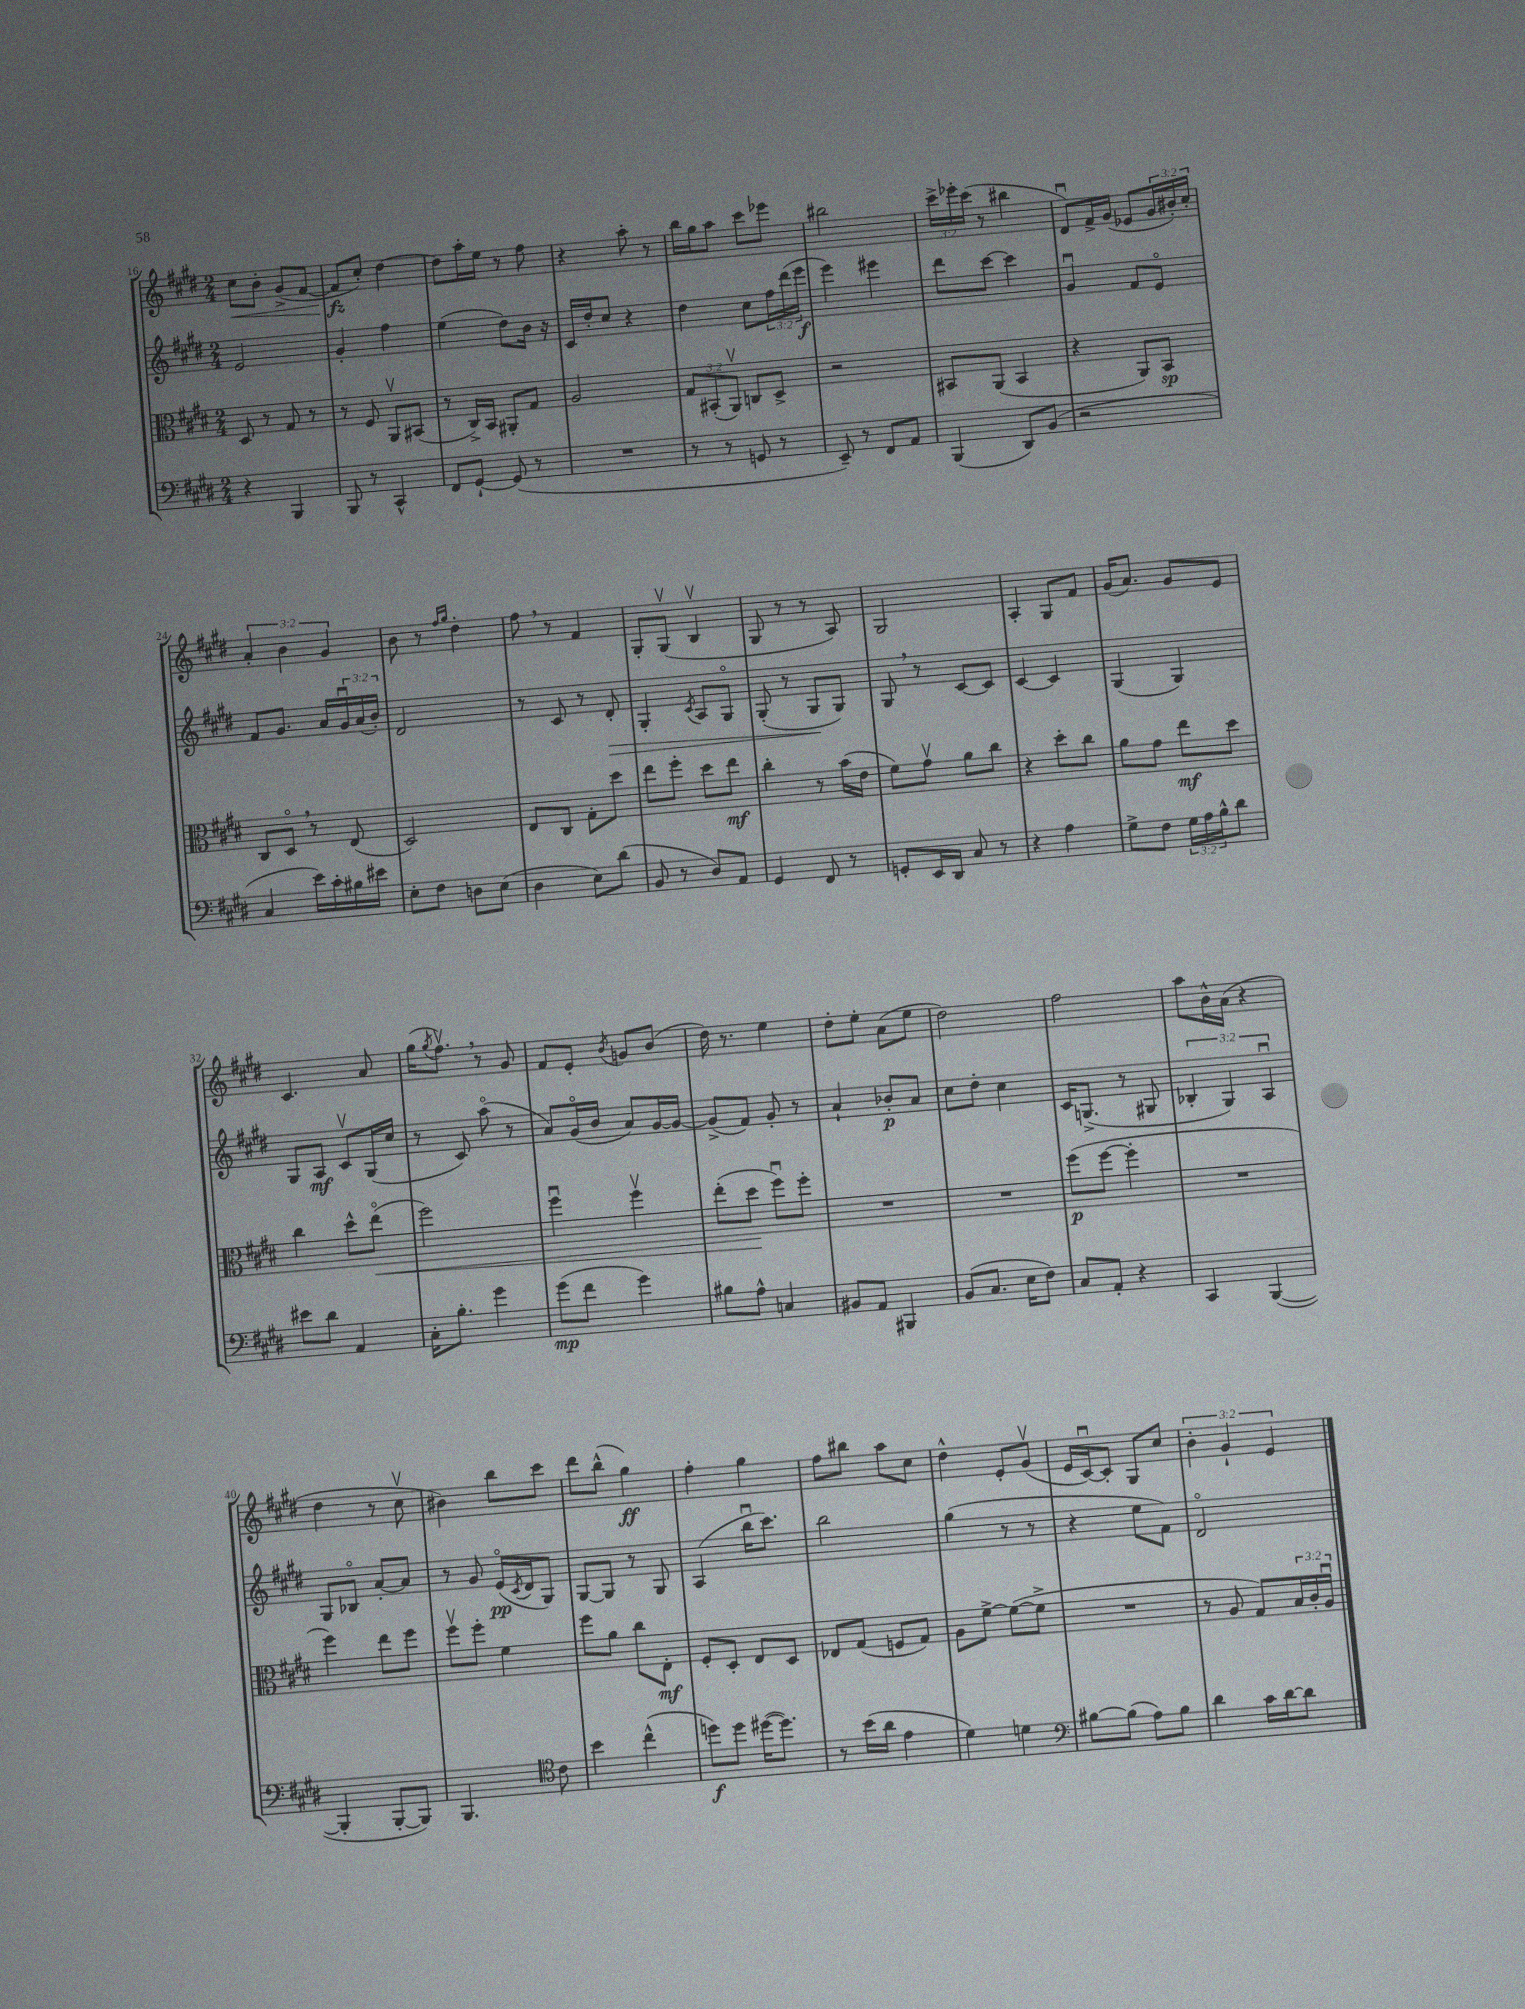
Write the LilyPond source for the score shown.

<<
\new StaffGroup <<
\new Staff = "s0" {
    \clef treble \key e \major \numericTimeSignature \time 2/4 \override Staff.TupletNumber.text = #tuplet-number::calc-fraction-text
    cis''8\< b'8-. gis'8->( fis'8~ |
    fis'8\fz\! cis''8-.) dis''4~ |
    dis''8 a''16-. e''16 r8 fis''8 |
    r4 a''8-. r8 |
    b''16 gis''16 a''8 cis'''8 ees'''8 |
    bis''2 |
    \tuplet 3/2 { cis'''16-> ees'''16-. cis'''16( } r8 bis''4 |
    dis'8\downbow) fis'16-> gis'16( ees'8 \tuplet 3/2 { gis'16 bis'16-.) cis''16-. } |
    \tuplet 3/2 { a'4-. b'4 gis'4 } |
    b'8 r8 \grace { fis''16 gis''16 } dis''4-. |
    fis''8 \breathe r8 fis'4 |
    gis8-. gis8\upbow( b4\upbow |
    gis8 r8 r8 a8) |
    gis2 |
    a4-. gis8 fis'8 |
    gis'16( a'8.) gis'8 e'8 |
    cis'4. a'8 |
    gis''16( \acciaccatura { gis''8 } fis''8.\upbow) \breathe r8 gis'8 |
    fis'8 e'8-. \acciaccatura { b'8 } g'8 b'8( |
    dis''16) r8. e''4 |
    dis''8-. e''8-. a'8( e''8 |
    dis''2) |
    fis''2 |
    a''8 b'16-^ a'16( r4 |
    dis''4 r8 cis''8\upbow |
    bis'4) b''8 cis'''8 |
    dis'''8 b''8-^( gis''4\ff) |
    fis''4-. gis''4 |
    fis''8 bis''8 a''8 cis''8 |
    dis''4-^ e'8-. gis'8\upbow( |
    e'16 cis'16~\downbow) cis'8-. gis8 cis''8 |
    \tuplet 3/2 { b'4-. gis'4-! e'4 } \bar "|." |
}
\new Staff = "s1" {
    \clef treble \key e \major \numericTimeSignature \time 2/4 \override Staff.TupletNumber.text = #tuplet-number::calc-fraction-text
    e'2 |
    gis'4-. fis''4 |
    e''4( dis''8) b'16 r16 |
    cis'16 dis''16-. cis''8 r4 |
    dis''4 cis''8 \tuplet 3/2 { fis''16 dis'''16( e'''16\f } |
    e'''4) eis'''4 |
    dis'''8 cis'''8~ cis'''4 |
    gis'4\downbow fis'8 e'8\flageolet |
    fis'8 gis'8. a'16 \tuplet 3/2 { gis'16\downbow a'16( b'16-.) } |
    dis'2 |
    r8 cis'8 r8 dis'8-.\> |
    gis4-. \acciaccatura { cis'8 } a8 gis8\flageolet |
    gis8-.( r8 gis8\! gis8) |
    gis8 \breathe r8 cis'8~ cis'8 |
    cis'4~ cis'4 |
    gis4( gis4) |
    gis8 a8\mf cis'8\upbow gis16( cis''16 |
    r8 cis'8) a''8\flageolet( r8 |
    a'8) gis'16\flageolet( b'16 a'8) gis'16~ gis'16~ |
    gis'8->( fis'8) gis'8-. r8 |
    a'4-! bes'8-.\p a'8 |
    cis''8 dis''8-. cis''4 |
    cis'16 g8.->( r8 gis8 |
    \tuplet 3/2 { bes4-. gis4) a4\downbow } |
    gis8 bes8\flageolet a'8~-. a'8 |
    r8 gis'8 e'16\flageolet\pp( \acciaccatura { cis'8 } dis'16 gis8) |
    gis8~ gis8 r8 gis8 |
    a4( b''16\downbow cis'''8.) |
    b''2 |
    gis''4( r8 r8 |
    r4 e''8 fis'8) |
    dis'2\flageolet \bar "|." |
}
\new Staff = "s2" {
    \clef alto \key e \major \numericTimeSignature \time 2/4 \override Staff.TupletNumber.text = #tuplet-number::calc-fraction-text
    dis8 r8 gis8 r8 |
    r8 fis8 a,8\upbow bis,8( |
    r8 cis16->) b,16 ais,8-. gis8 |
    a2 |
    \tuplet 3/2 { gis8 bis,8-.( a,8\upbow) } c8 dis8-> |
    r2 |
    bis,8 a,8( bis,4 |
    r4 a,8) b,8\sp |
    cis8 dis8\flageolet \breathe r8 e8( |
    dis2) |
    e8 cis8 gis8-. dis''8 |
    e''8 fis''8-. dis''8 e''8\mf |
    cis''4-. r8 b'16( e'16 |
    fis'8) gis'8\upbow a'8 cis''8 |
    r4 dis''8-. cis''8 |
    a'8 gis'8 e''8\mf dis''8 |
    cis''4 dis''8-^ e''8\flageolet\<( |
    fis''2) |
    fis''4\downbow fis''4\upbow |
    e''8-.( dis''8\! fis''8\downbow) fis''8-. |
    R2 |
    R2 |
    fis''8\p( fis''8~ fis''4-. |
    R2 |
    fis''4) e''8 fis''8 |
    fis''8\upbow fis''8-. fis'4 |
    fis''8 a'8 cis''8 e8-.\mf |
    fis8-. dis8-. e8 dis8 |
    ees8 gis8( f8 gis8) |
    a8 fis'8~-> fis'8~( fis'8-> |
    R2 |
    r8 a8 gis8) \tuplet 3/2 { b16 cis'16-. a16\downbow } \bar "|." |
}
\new Staff = "s3" {
    \clef bass \key e \major \numericTimeSignature \time 2/4 \override Staff.TupletNumber.text = #tuplet-number::calc-fraction-text
    r4 b,,4 |
    b,,8 r8 cis,4-^ |
    fis,8 gis,8~-! gis,8( r8 |
    R2 |
    r8 r8 g,8 r8 |
    e,8--) r8 fis,8 a,8 |
    b,,4( dis,8) b,8( |
    r2 |
    cis4 e'16) cis'16-. bis16 eis'16 |
    e8-. fis8 d8 e8( |
    dis4 e8) dis'8( |
    b,8 r8 dis8) a,8 |
    gis,4 fis,8 r8 |
    g,8-. e,16 dis,16 cis8 r8 |
    r4 a4 |
    gis8-> fis8 \tuplet 3/2 { gis16 a16 b16-^ } dis'8 |
    eis'8 dis'8 a,4 |
    cis16-. b8.-. gis'4 |
    gis'8\mp( fis'8 gis'4) |
    bis8 a8-^ c4 |
    bis,8 a,8 bis,,4 |
    b,8( cis8. e16 fis8) |
    cis8 a,8-. r4 |
    cis,4 b,,4~( |
    b,,4-. b,,8~-. b,,8) |
    b,,4. \clef tenor cis'8 |
    b'4 cis''4-^( |
    d''8\f) d''8 dis''16~( dis''8.) |
    r8 b'16( a'16 e'4 |
    dis'4) d'4 |
    \clef bass bis8~ bis8( a8) bis8 |
    dis'4 cis'16 dis'16~ dis'8 \bar "|." |
}
>>
>>
\layout { \context { \Score currentBarNumber = #16 } }
